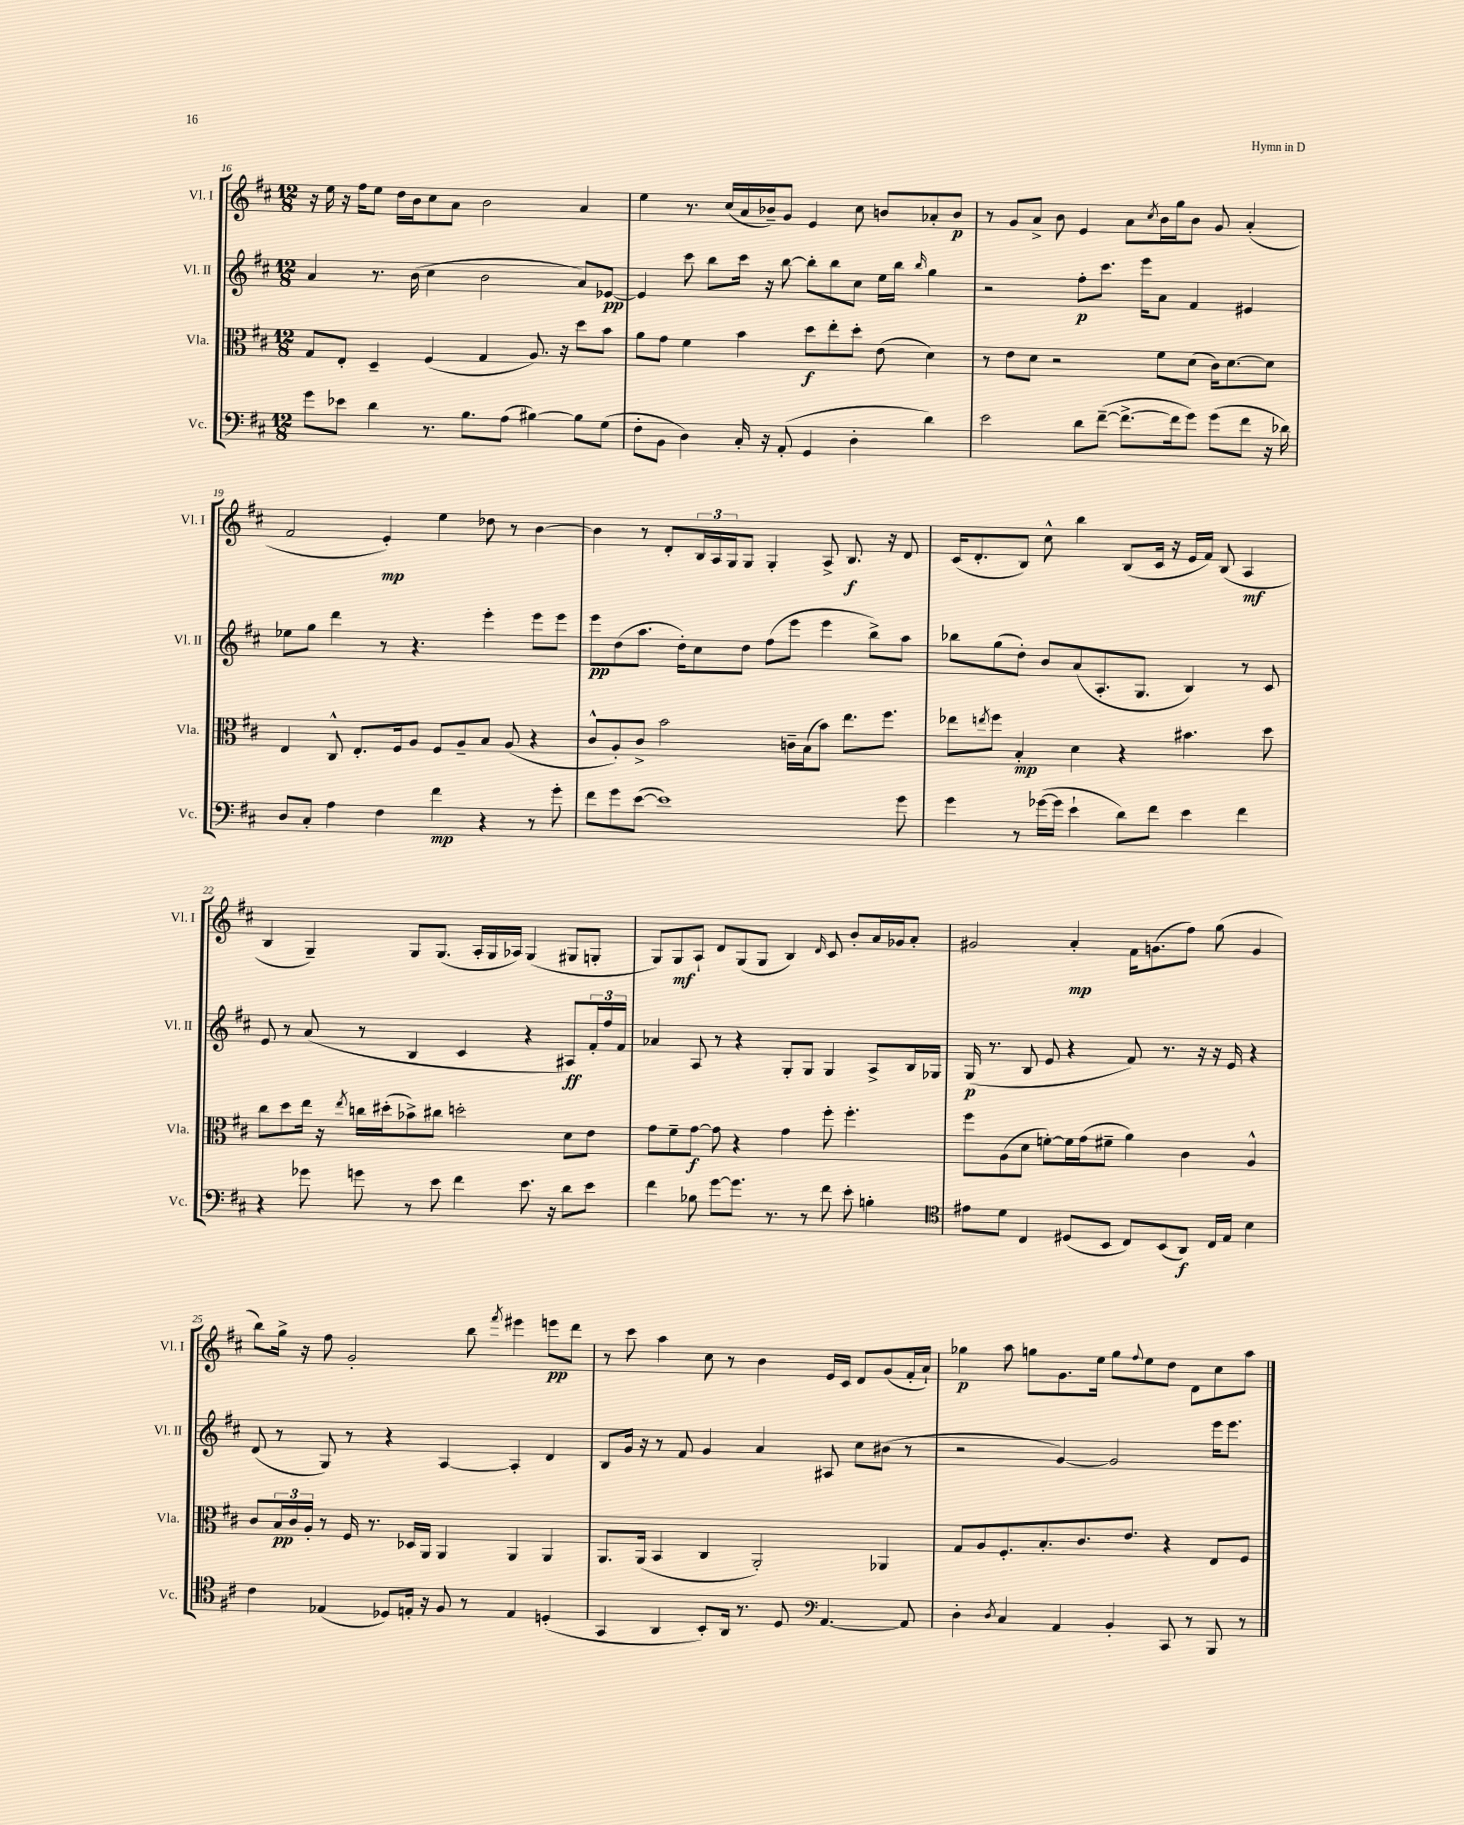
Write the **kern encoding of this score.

**kern	**kern	**kern	**kern
*staff4	*staff3	*staff2	*staff1
*clefF4	*clefC3	*clefG2	*clefG2
*k[f#c#]	*k[f#c#]	*k[f#c#]	*k[f#c#]
*M12/8	*M12/8	*M12/8	*M12/8
8g	8G	4a	16r
.	.	.	16ee
8e-	8E'	.	16r
.	.	.	16ff#
4d	4D~	8.r	8ee
.	.	.	16dd
.	.	(16b	16b
8.r	(4F#	4cc#	8cc#
.	.	.	8a
8.B	.	.	.
.	4G	2b	2b
(8A	.	.	.
[4B#)	8.A)	.	.
.	16r	.	.
8B#]	8dd	8a)	4a
(8G	8b	[8e-	.
=	=	=	=
8F#'	8a	4e-]	4ee
8BB	8g	.	.
4D)	4f#	8ccc#	8.r
.	.	8bb	.
.	.	.	(16cc#
16C#'	4b	16ccc#	16a
16r	.	16r	16b-~)
(8AA'	.	[8bb	8g
4GG	8dd	8bb']	4e
.	8ee'	8bb	.
4D'	8dd'	8cc#	8cc#
.	(8e	16ee	8b
.	.	16bb	.
.	.	16qqbb	.
4d)	4d)	4gg	8a-'
.	.	.	8b
=	=	=	=
2e	8r	2r	8r
.	8e	.	8g
.	8d	.	8a^
.	2r	.	8b
8d	.	8ff#'	4e
([8f#~	.	8.ccc#	.
8.f#^_	.	.	8a
.	.	16eee	.
.	.	.	8qcc#
.	8f#	8a	16b
16f#]	.	.	16gg
8g)	(8d	4f#	8b
(8g	16c#)	.	8g
.	[8.d	.	.
8f#	.	4e#	(4a'
16r	8d]	.	.
16d-)	.	.	.
=	=	=	=
8D	4E	8ee-	2f#
8C#'	.	8gg	.
4A	8C#^^	4ddd	.
.	8.E'	.	.
4F#	.	8r	4e')
.	16F#	.	.
.	8A	4.r	.
4f#	8F#	.	4ee
.	8A~	.	.
4r	8B	4eee'	8dd-
.	(8A	.	8r
8r	4r	8eee	[4b
8g'	.	8eee	.
=	=	=	=
8f#	8c#^^	8eee	4b]
8g	8A')	(8dd	.
([8e	8c#^	8.aa	8r
1e])	2b	.	8d'
.	.	16dd')	.
.	.	8cc#	24B
.	.	.	24A
.	.	.	24G
.	.	8dd	8G
.	.	(8ff#	4G'
.	16c~	8eee	.
.	(16B	.	.
.	8b)	4eee	8A^
.	8.ee	.	8.B
.	.	8bb^)	.
.	8.ff#	.	16r
8g	.	8aa	8d
=	=	=	=
4g	8ee-	8bb-	(16c#
.	.	.	8.d'
.	8qee	.	.
.	8ff#	(8gg	.
8r	4B'	8dd')	8B)
([16g-	.	8b	8cc#^^
16g-]	.	.	.
4e`	4d	(8a	4bb
.	.	8.A'	.
8d)	4r	.	(8B
.	.	8.G	.
8f#	.	.	16c#
.	.	.	16r
4e	4.b#	4B)	16e
.	.	.	16f#)
.	.	.	(8B
4f#	.	8r	4A
.	8dd	8c#	.
=	=	=	=
4r	8cc#	8e	4B
.	8dd	8r	.
8g-	16ee	(8a	4G~)
.	16r	.	.
.	8qee	.	.
8g	16cc	8r	.
.	(16dd#'	.	.
8r	8b-^)	4B	8G
8e	8cc#	.	(8.G
4f#	2dd'	4c#	.
.	.	.	16A'
.	.	.	16G
.	.	.	16A-)
8.e	.	4r	(4G
16r	.	.	.
8d	8d	8A#)	8G#
8e	8e	24f#'	8G'
.	.	24ff#	.
.	.	24f#	.
=	=	=	=
4f#	8g	4a-	8G)
.	8f#~	.	8G
8B-	[8g	8A	8A`
[8g	8g]	8r	8d
8.g]	4r	4r	(8G
.	.	.	8G
8.r	.	.	.
.	4g	8G'	4B)
8r	.	8G	.
.	.	.	16qqd
8f#	8ff#'	4G	8c#
8e'	4.ff#'	.	8b'
4B'	.	8A^	16a
.	.	.	16g-
.	.	16B	8a'
.	.	16G-	.
=	=	=	=
*clefC4	*	*	*
8e#	8ff#	(16G	2g#
.	.	8.r	.
8d	(8A	.	.
4C#	8d	8B	.
.	[8f')	8e	.
(8D#	16f]	4r	4a'
.	(16g	.	.
8BB	8f#~	.	.
8C#)	4a)	8f#)	16f#
.	.	.	(8.g
(8BB	.	8.r	.
8AA)	4c#	.	8ff#)
.	.	16r	.
16C#	.	16r	(8gg
16E	.	16e	.
4B	4A^^	4r	4g
=	=	=	=
4c#	8c#	(8d	8bb)
.	24B	8r	16gg^
.	24c#	.	.
.	.	.	16r
.	24A'	.	.
(4E-	8r	8G)	8ff#
.	16F#	8r	2g'
.	8.r	.	.
8D-)	.	4r	.
16E'	16D-	.	.
16r	16AA	.	.
8F#	4AA	[4A	.
8r	.	.	8bb
.	.	.	8qfff#
4E	4AA	4A']	4eee#
(4D'	4AA	4d	8eee
.	.	.	8ddd
=	=	=	=
4GG	8.AA	8B	8r
.	.	16g	8ccc#
.	(16AA	16r	.
4AA	4BB	8r	4aa
.	.	8f#	.
8BB')	4C#	4g	8cc#
16AA	.	.	8r
8.r	.	.	.
.	2AA')	4a	4b
8D	.	.	.
*clefF4	*	*	*
[4.AA	.	8A#	16e
.	.	.	16c#
.	.	8cc#	8d
.	4AA-	(8b#	(8g
8AA]	.	8r	16f#'
.	.	.	16a`)
=	=	=	=
4D'	8G	2r	4gg-
.	8A	.	.
8qD	.	.	.
4C#	8.F#'	.	8aa
.	.	.	8gg
.	8.B'	.	.
4AA	.	[4g)	8.g
.	8.c#	.	.
.	.	.	16ee
4BB'	.	2g]	8gg
.	8.e	.	.
.	.	.	8qqff#
.	.	.	8ee
8CC#	4r	.	8dd
8r	.	.	8d
8BBB	8E	16eee	8cc#
.	.	8.eee	.
8r	8F#	.	8aa
==	==	==	==
*-	*-	*-	*-
